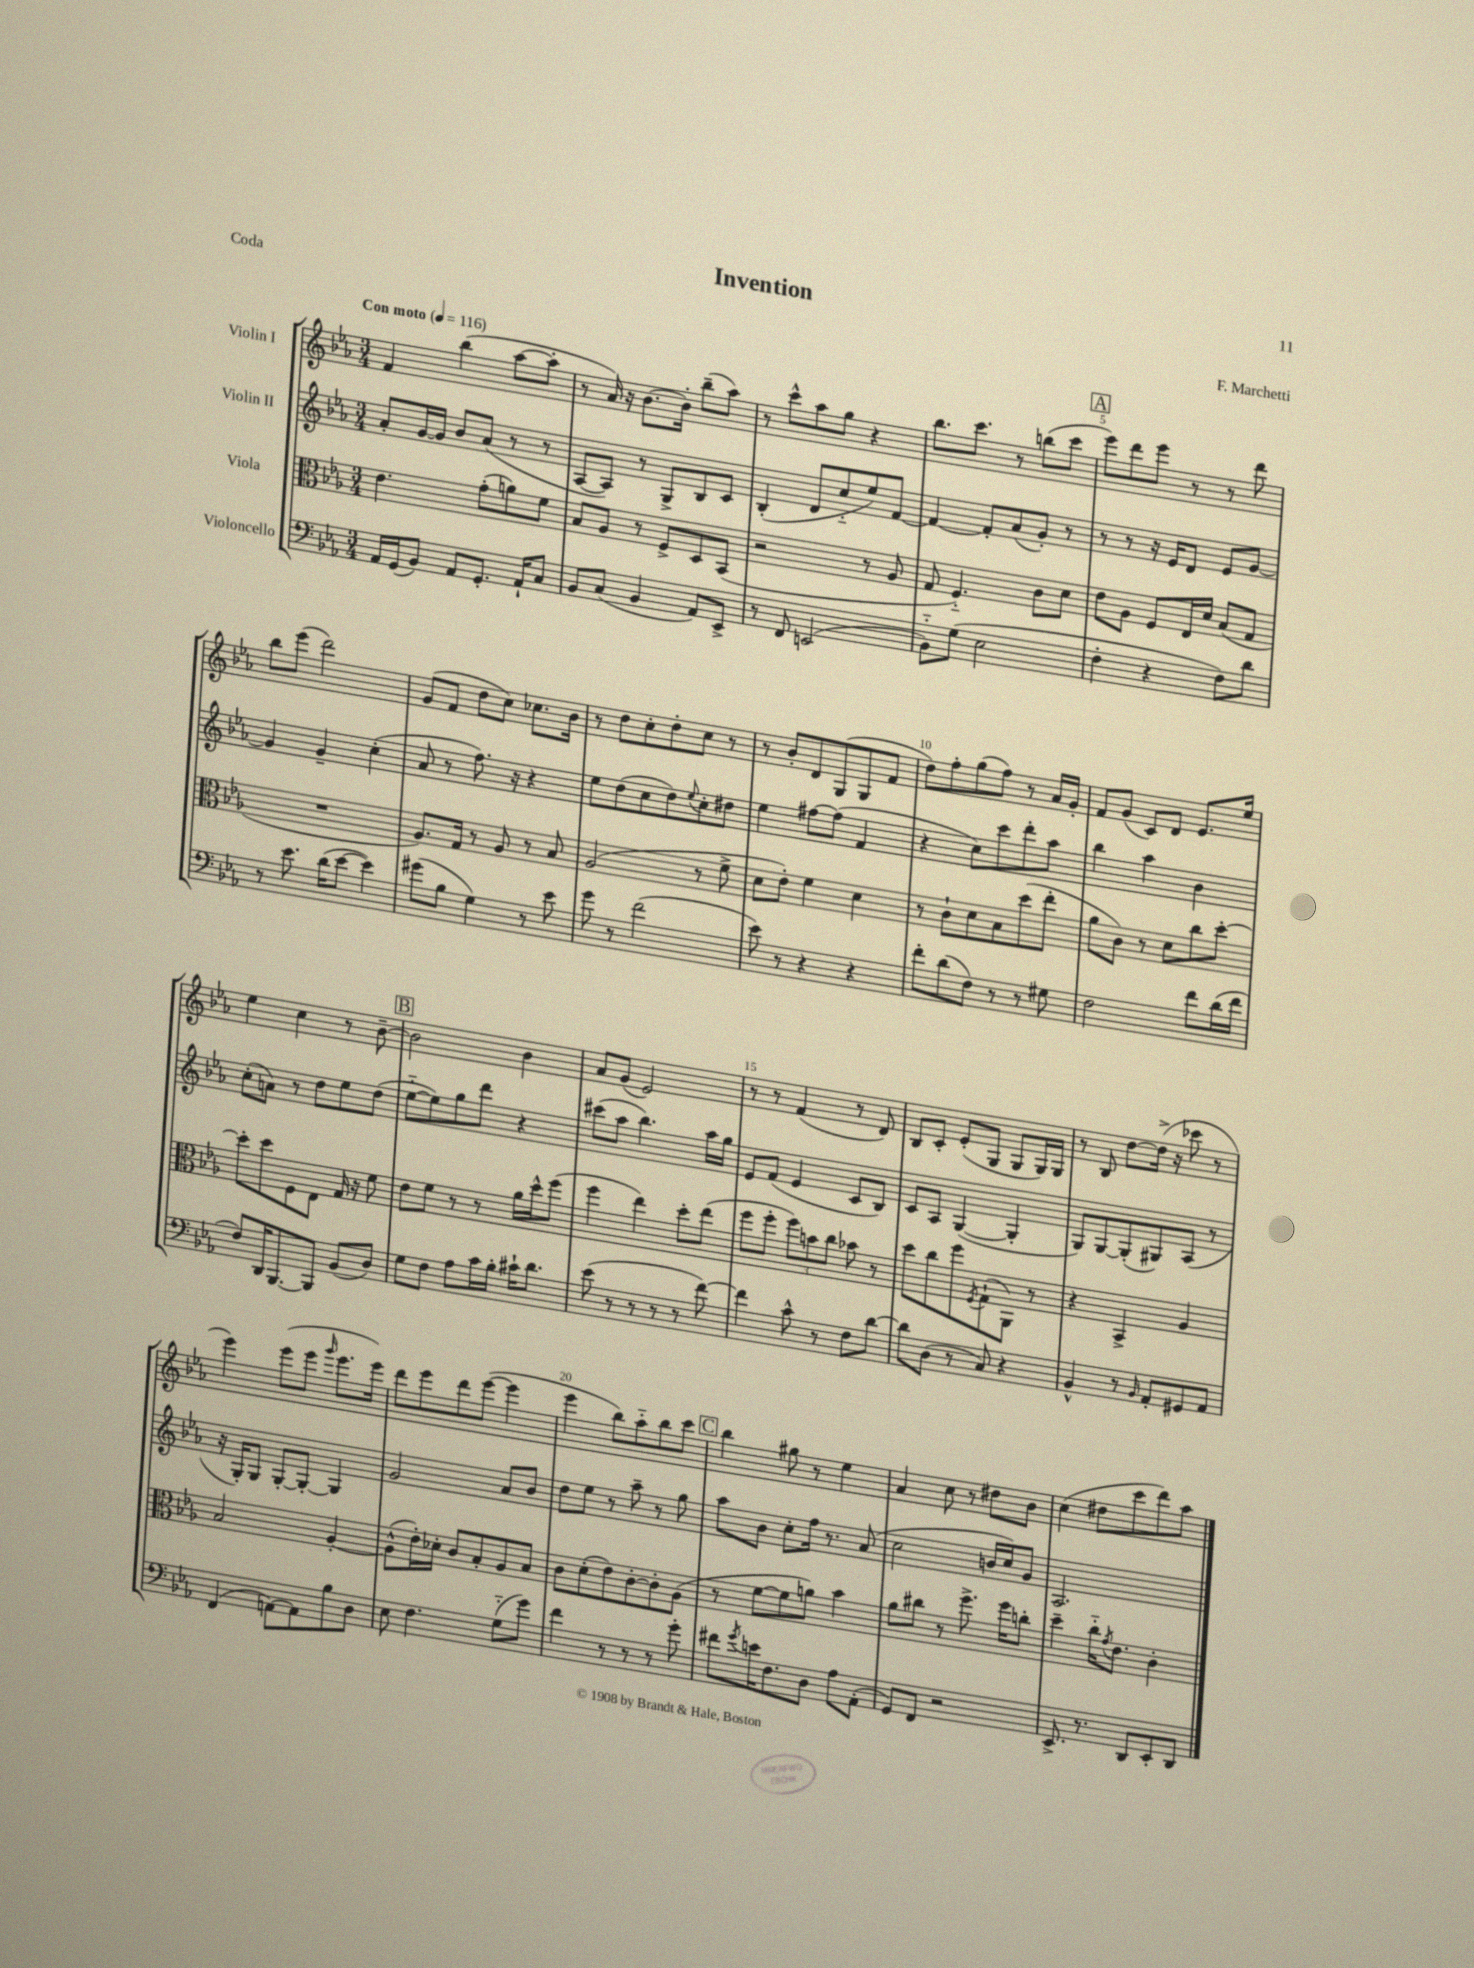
\header { title = "Invention" composer = "F. Marchetti" piece = "Coda" }
<<
\new StaffGroup <<
\new Staff = "s0" \with { instrumentName = "Violin I" } {
    \clef treble \key ees \major \numericTimeSignature \time 3/4 \tempo "Con moto" 4 = 116
    f'4 bes''4( aes''8~ aes''8-. |
    r8 aes'16) r16 bes'8.~ bes'16-. bes''8--( aes''8) |
    r8 c'''8-^ aes''8 g''8 r4 |
    bes''8. c'''8. r8 b''8( c'''8 |
    \mark \markup { \box "A" } ees'''8) d'''8 ees'''8 r8 r8 d'''8 |
    bes''8 ees'''8( d'''2) |
    g'8( f'8 d''8 c''8) ces''8. bes'16 |
    r8 d''8 c''8-. d''8-. c''8 r8 |
    r8 bes'8-. d'8 g8( g8 f'8 |
    d''8) f''8-. g''8( f''8) r8 aes'16 g'16-. |
    f'8 g'8( c'8) d'8 ees'8. ees''16 |
    ees''4 c''4 r8 bes'8~-- |
    \mark \markup { \box "B" } bes'2 bes'4 |
    aes'8 g'8( ees'2) |
    r8 r8 f'4( r8 d'8) |
    bes8 c'8-. ees'8-.( g8 g8 g16) g16 |
    r8 bes8 d''8~ d''16->( r16 ces'''8 r8 |
    ees'''4) ees'''8( ees'''8 \grace { g'''16 } ees'''8. ees'''16) |
    d'''8 ees'''8 d'''8 ees'''8~( ees'''4 |
    ees'''4 bes''8) aes''8-_ bes''8 c'''8 |
    \mark \markup { \box "C" } bes''4 gis''8 r8 ees''4 |
    aes'4 c''8 r8 dis''8 bes'8 |
    c''4( dis''8 c'''8 d'''8) aes''8 \bar "|." |
}
\new Staff = "s1" \with { instrumentName = "Violin II" } {
    \clef treble \key ees \major \numericTimeSignature \time 3/4
    aes'8-. g'16~ g'16 bes'8 aes'8( r8 r8 |
    aes8~ aes8) r8 g8-> bes8 c'8 |
    bes4-.( d'8 c''8-_ ees''8) f'8~ |
    f'4~ f'8-. aes'8( g'8-.) r8 |
    \mark \markup { \box "A" } r8 r8 r16 ees'16 d'8 ees'8 g'8~ |
    g'4 g'4-- c''4-.( |
    aes'8 r8 f''8.) r16 r4 |
    ees''8 d''8( c''8 d''8) \appoggiatura { ees''8 } c''8-. dis''8 |
    ees''4 fis''8~ fis''8( f'4 |
    r4 c''8) c'''8 d'''8-. aes''8 |
    bes''4 aes''4 bes'4 |
    c''8-.( a'8) r8 d''8 ees''8 d''8( |
    \mark \markup { \box "B" } ees''8~-_ ees''8) g''8 d'''8 r4 |
    cis'''8( aes''8 bes''4.) aes''16 g''16 |
    ees'8 f'8( ees'4 c'8 bes8) |
    c'8 aes8 g4~( g4-. |
    g8) g8~ g8-.( gis8) aes8( r8 |
    r16 g16-.) g8 g8~-. g8~-. g4 |
    g'2 aes'8 bes'8 |
    d''8 ees''8 r8 aes''8-- r8 g''8 |
    \mark \markup { \box "C" } aes''8 bes'8 c''8-. f''16 r8. aes'8( |
    c''2 b'16 c''16) g'8 |
    aes2. \bar "|." |
}
\new Staff = "s2" \with { instrumentName = "Viola" } {
    \clef alto \key ees \major \numericTimeSignature \time 3/4
    ees'4. g'8-.( a'8) f'8 |
    bes8 aes8 r8 f8-> d8 bes,8( |
    r2 r8 aes8 |
    g8 f4.-_) c'8 d'8 |
    \mark \markup { \box "A" } ees'8 aes8 f8 ees16 d'16 bes8( g8 |
    R2. |
    aes8.) g16 r8 aes8 r8 bes8 |
    aes2( r8 f'8-> |
    d'8 ees'8-.) f'4 d'4 |
    r8 c'8-! d'8 bes8 d''8( ees''8-. |
    aes'8 c'8) r8 d'8 c''8 d''8~-. |
    d''8-. d''8 f8 ees8 g16 r16 f'8 |
    \mark \markup { \box "B" } ees'8 f'8 r8 r8 aes'16 d''16-^ f''8( |
    f''4 ees''4) d''8-. ees''8( |
    f''8 f''8-. \tuplet 3/2 { f''8) b'8 c''8 } bes'8 r8 |
    d''8 c''8 f''8 \acciaccatura { f8 } g8-!( aes,8) r8 |
    r4 bes,4-> aes4 |
    bes2 aes4~-. |
    aes8-^( ees'16-.) des'16-. c'8 bes8-. aes8 bes8 |
    c'8 d'8-.( ees'8) c'8~-. c'8-. aes8( |
    \mark \markup { \box "C" } r8 f'8~ f'8 a'8) bes'4 |
    aes'8 cis''8 r8 f''8.-> f''16 c''8-. |
    d''4-- c''16-_ \acciaccatura { g'8 } ees'8. c'4-. \bar "|." |
}
\new Staff = "s3" \with { instrumentName = "Violoncello" } {
    \clef bass \key ees \major \numericTimeSignature \time 3/4
    aes,16 g,16( bes,8) aes,8 g,8.-. aes,16-! c8 |
    bes,8 c8( bes,4 aes,8) ees,8-> |
    r8 f,8 e,2( |
    bes,8-_) g8( ees2 |
    \mark \markup { \box "A" } f4-. r4 f8) d'8 |
    r8 ees'8. d'16( ees'8~ ees'4) |
    gis'8( bes8 g4) r8 ees'8 |
    g'8 r8 f'2( |
    ees'8) r8 r4 r4 |
    f'8-. d'8( f8) r8 r8 gis8 |
    f2 f'8 d'16( f'16 |
    f8) d,16 bes,,8.~ bes,,8 bes,8( d8) |
    \mark \markup { \box "B" } g8 f8 aes8 c'16 bes16-. cis'16-! d'8. |
    ees'8( r8 r8 r8 r8 f'8~) |
    f'4 c'8-^ r8 f8 d'8~ |
    d'8 d8( r8 c8) r4 |
    bes,4-^ r8 \grace { bes,16 } aes,8-. gis,8 aes,8 |
    f,4( a,8~) a,8 bes8 d8 |
    ees8 f4. g8-_( g'8) |
    f'4 r8 r8 r8 g'8-. |
    \mark \markup { \box "C" } fis'8 \acciaccatura { g'8 } e'16 f8. d8 aes8 aes,8-.( |
    g,8) f,8 r2 |
    ees,8.-> r8. d,8 ees,8-. d,8 \bar "|." |
}
>>
>>
\layout { \context { \Score \override BarNumber.break-visibility = ##(#f #t #t) barNumberVisibility = #(every-nth-bar-number-visible 5) } }
